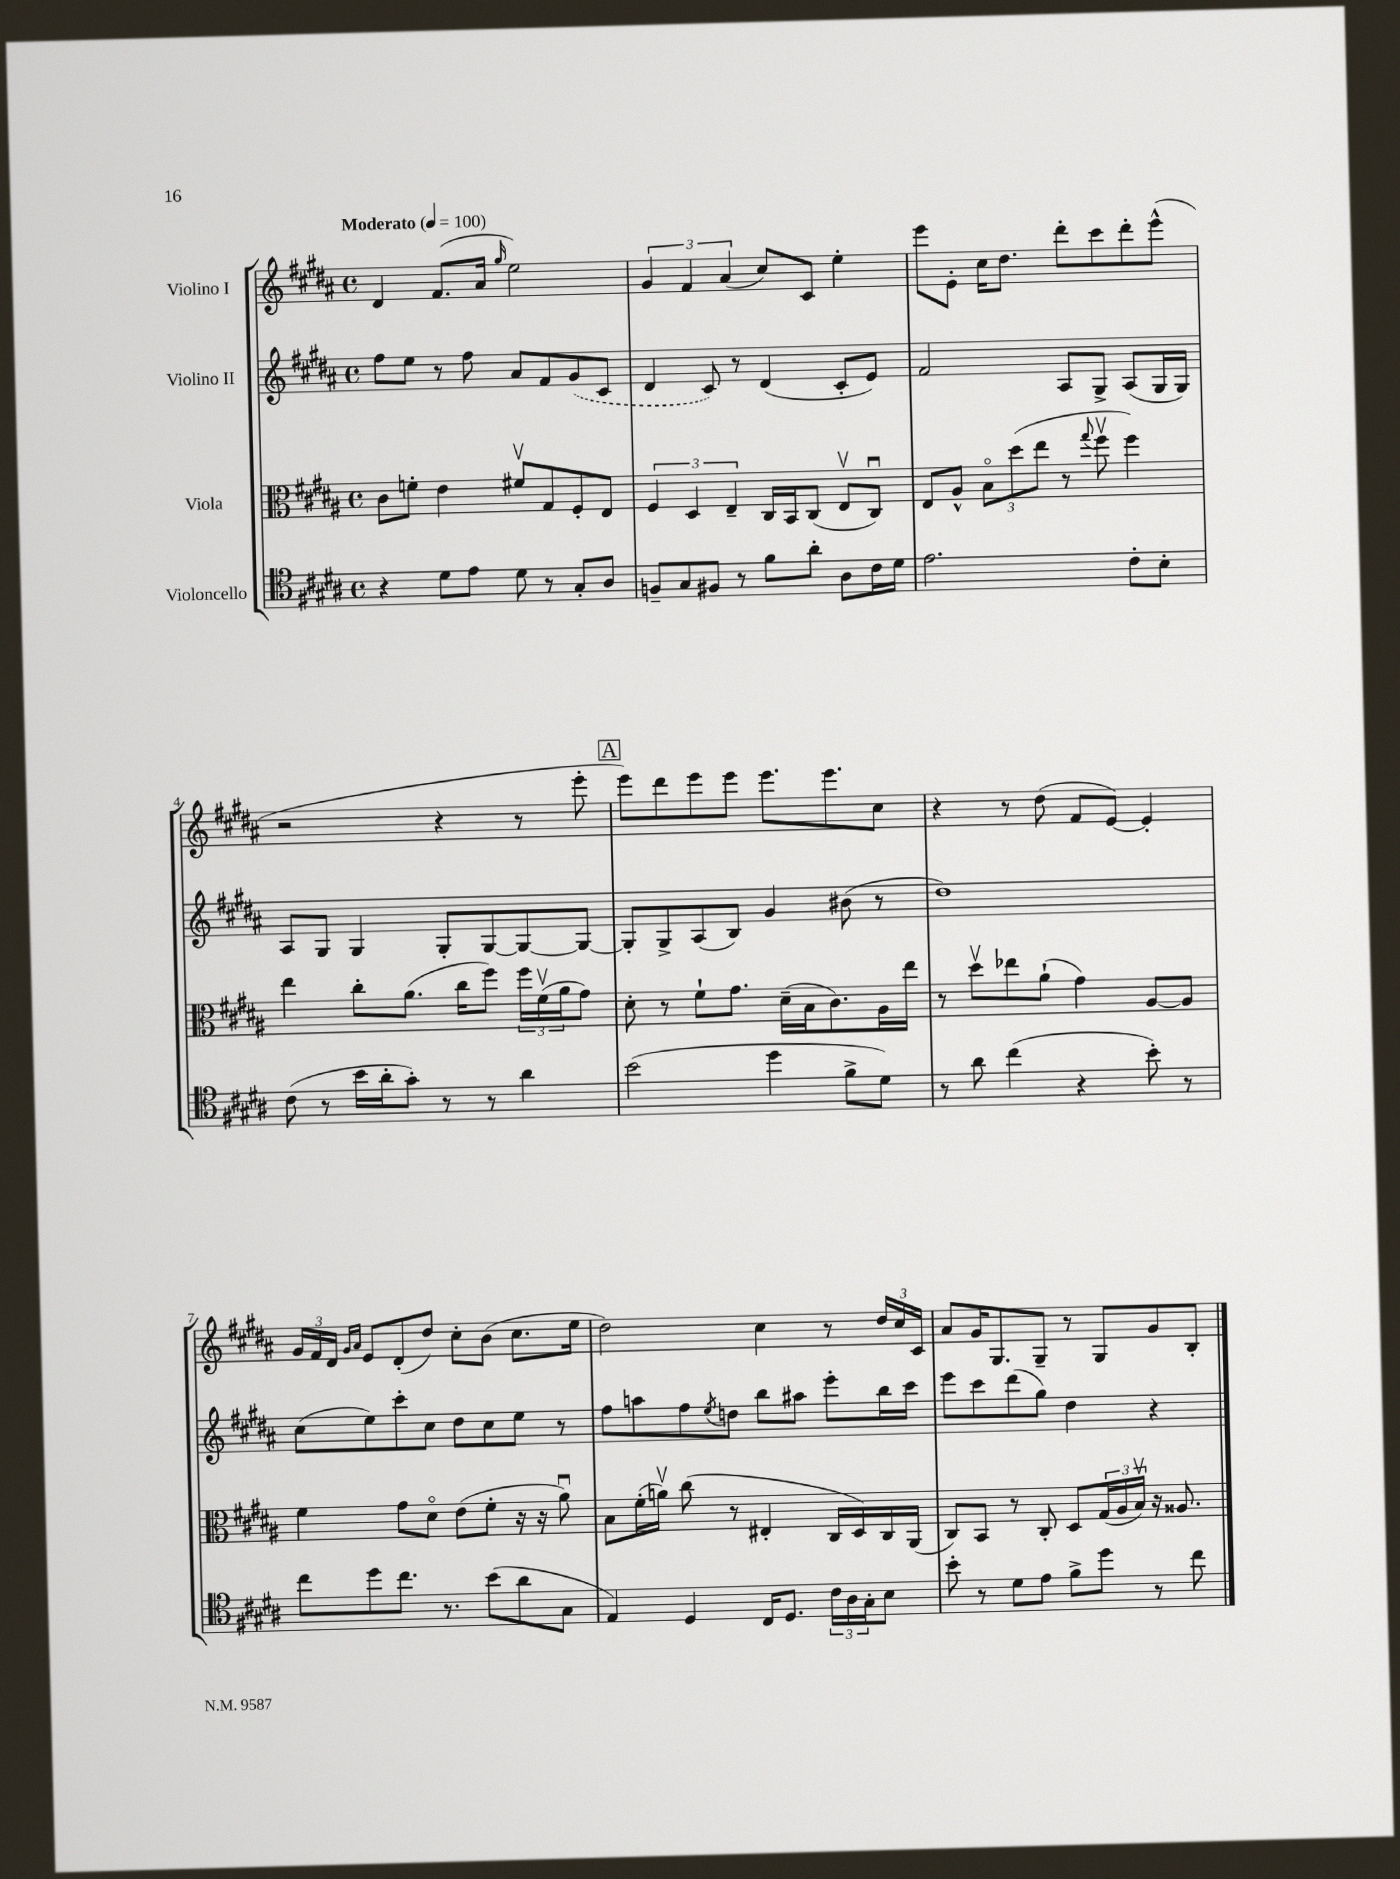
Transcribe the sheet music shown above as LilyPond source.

<<
\new StaffGroup <<
\new Staff = "s0" \with { instrumentName = "Violino I" } {
    \clef treble \key b \major \defaultTimeSignature \time 4/4 \tempo "Moderato" 4 = 100
    dis'4 fis'8.( ais'16 \grace { gis''16 } e''2) |
    \tuplet 3/2 { gis'4 fis'4 ais'4( } cis''8) cis'8 e''4-. |
    e'''8 e'8-. cis''16 dis''8. dis'''8-. cis'''8 dis'''8-. e'''8-^( |
    r2 r4 r8 e'''8-. |
    \mark \markup { \box "A" } e'''8) dis'''8 e'''8 e'''8 e'''8. e'''8. cis''8 |
    r4 r8 dis''8( fis'8 e'8~) e'4-. |
    \tuplet 3/2 { gis'16 fis'16 dis'16 } \grace { gis'16 ais'16 } e'8 dis'8-.( dis''8) cis''8-. b'8( cis''8. e''16 |
    dis''2) cis''4 r8 \tuplet 3/2 { dis''16 cis''16 cis'16 } |
    ais'8 gis'16 gis8. gis8-- r8 gis8 gis'8 b8-. \bar "|." |
}
\new Staff = "s1" \with { instrumentName = "Violino II" } {
    \clef treble \key b \major \defaultTimeSignature \time 4/4
    fis''8 e''8 r8 fis''8 ais'8 fis'8 \once \slurDashed gis'8( cis'8 |
    dis'4 cis'8) r8 dis'4( cis'8-. e'8) |
    fis'2 ais8 gis8-> ais8( gis16 gis16) |
    ais8 gis8 gis4 gis8-. gis8~ gis8~ gis8~ |
    \mark \markup { \box "A" } gis8-. gis8-> ais8( b8) gis'4 bis'8( r8 |
    dis''1) |
    cis''8( e''8) cis'''8-. cis''8 dis''8 cis''8 e''8 r8 |
    fis''8 a''8 fis''8 \acciaccatura { e''8 } d''8 b''8 ais''8 e'''8-. b''16 cis'''16 |
    e'''8 cis'''8 dis'''8( gis''8) dis''4 r4 \bar "|." |
}
\new Staff = "s2" \with { instrumentName = "Viola" } {
    \clef alto \key b \major \defaultTimeSignature \time 4/4
    cis'8 f'8-. e'4 fis'8\upbow gis8 fis8-. e8 |
    \tuplet 3/2 { fis4 dis4 e4-- } cis16 b,16 cis8( e8\upbow cis8\downbow) |
    e8 ais8-^ \tuplet 3/2 { b8\flageolet dis''8( e''8 } r8 \appoggiatura { gis''8 } fis''8\upbow fis''4) |
    e''4 cis''8-. ais'8.( cis''16 fis''8) \tuplet 3/2 { fis''16 fis'16\upbow( ais'16 } gis'8) |
    \mark \markup { \box "A" } dis'8-. r8 fis'8-! gis'8. dis'16--( b16 cis'8.) ais16 e''16 |
    r8 dis''8\upbow ees''8 ais'8-!( gis'4) ais8~ ais8 |
    fis'4 gis'8 dis'8\flageolet e'8( fis'8-. r16 r16 ais'8\downbow) |
    b8 fis'16-.( a'16\upbow) cis''8( r8 eis4-. cis16 dis16) cis16 ais,16( |
    cis8) b,8 r8 cis8-. dis8 \tuplet 3/2 { gis16( ais16 b16\upbow) } r16 aisis8. \bar "|." |
}
\new Staff = "s3" \with { instrumentName = "Violoncello" } {
    \clef tenor \key b \major \defaultTimeSignature \time 4/4
    r4 dis'8 e'8 dis'8 r8 gis8-. ais8 |
    f8-- gis8 fis8 r8 fis'8 ais'8-. ais8 cis'16 dis'16 |
    e'2. cis'8-. b8-. |
    cis'8( r8 b'16 ais'16-. gis'8-.) r8 r8 ais'4 |
    \mark \markup { \box "A" } b'2( dis''4 fis'8-> dis'8) |
    r8 ais'8 cis''4( r4 b'8-.) r8 |
    cis''8 dis''8 cis''8. r8. b'8( ais'8 gis8 |
    e4) dis4 cis16 dis8. \tuplet 3/2 { cis'16 ais16 gis16-. } b8 |
    b'8-. r8 dis'8 e'8 fis'8-> dis''8 r8 cis''8 \bar "|." |
}
>>
>>
